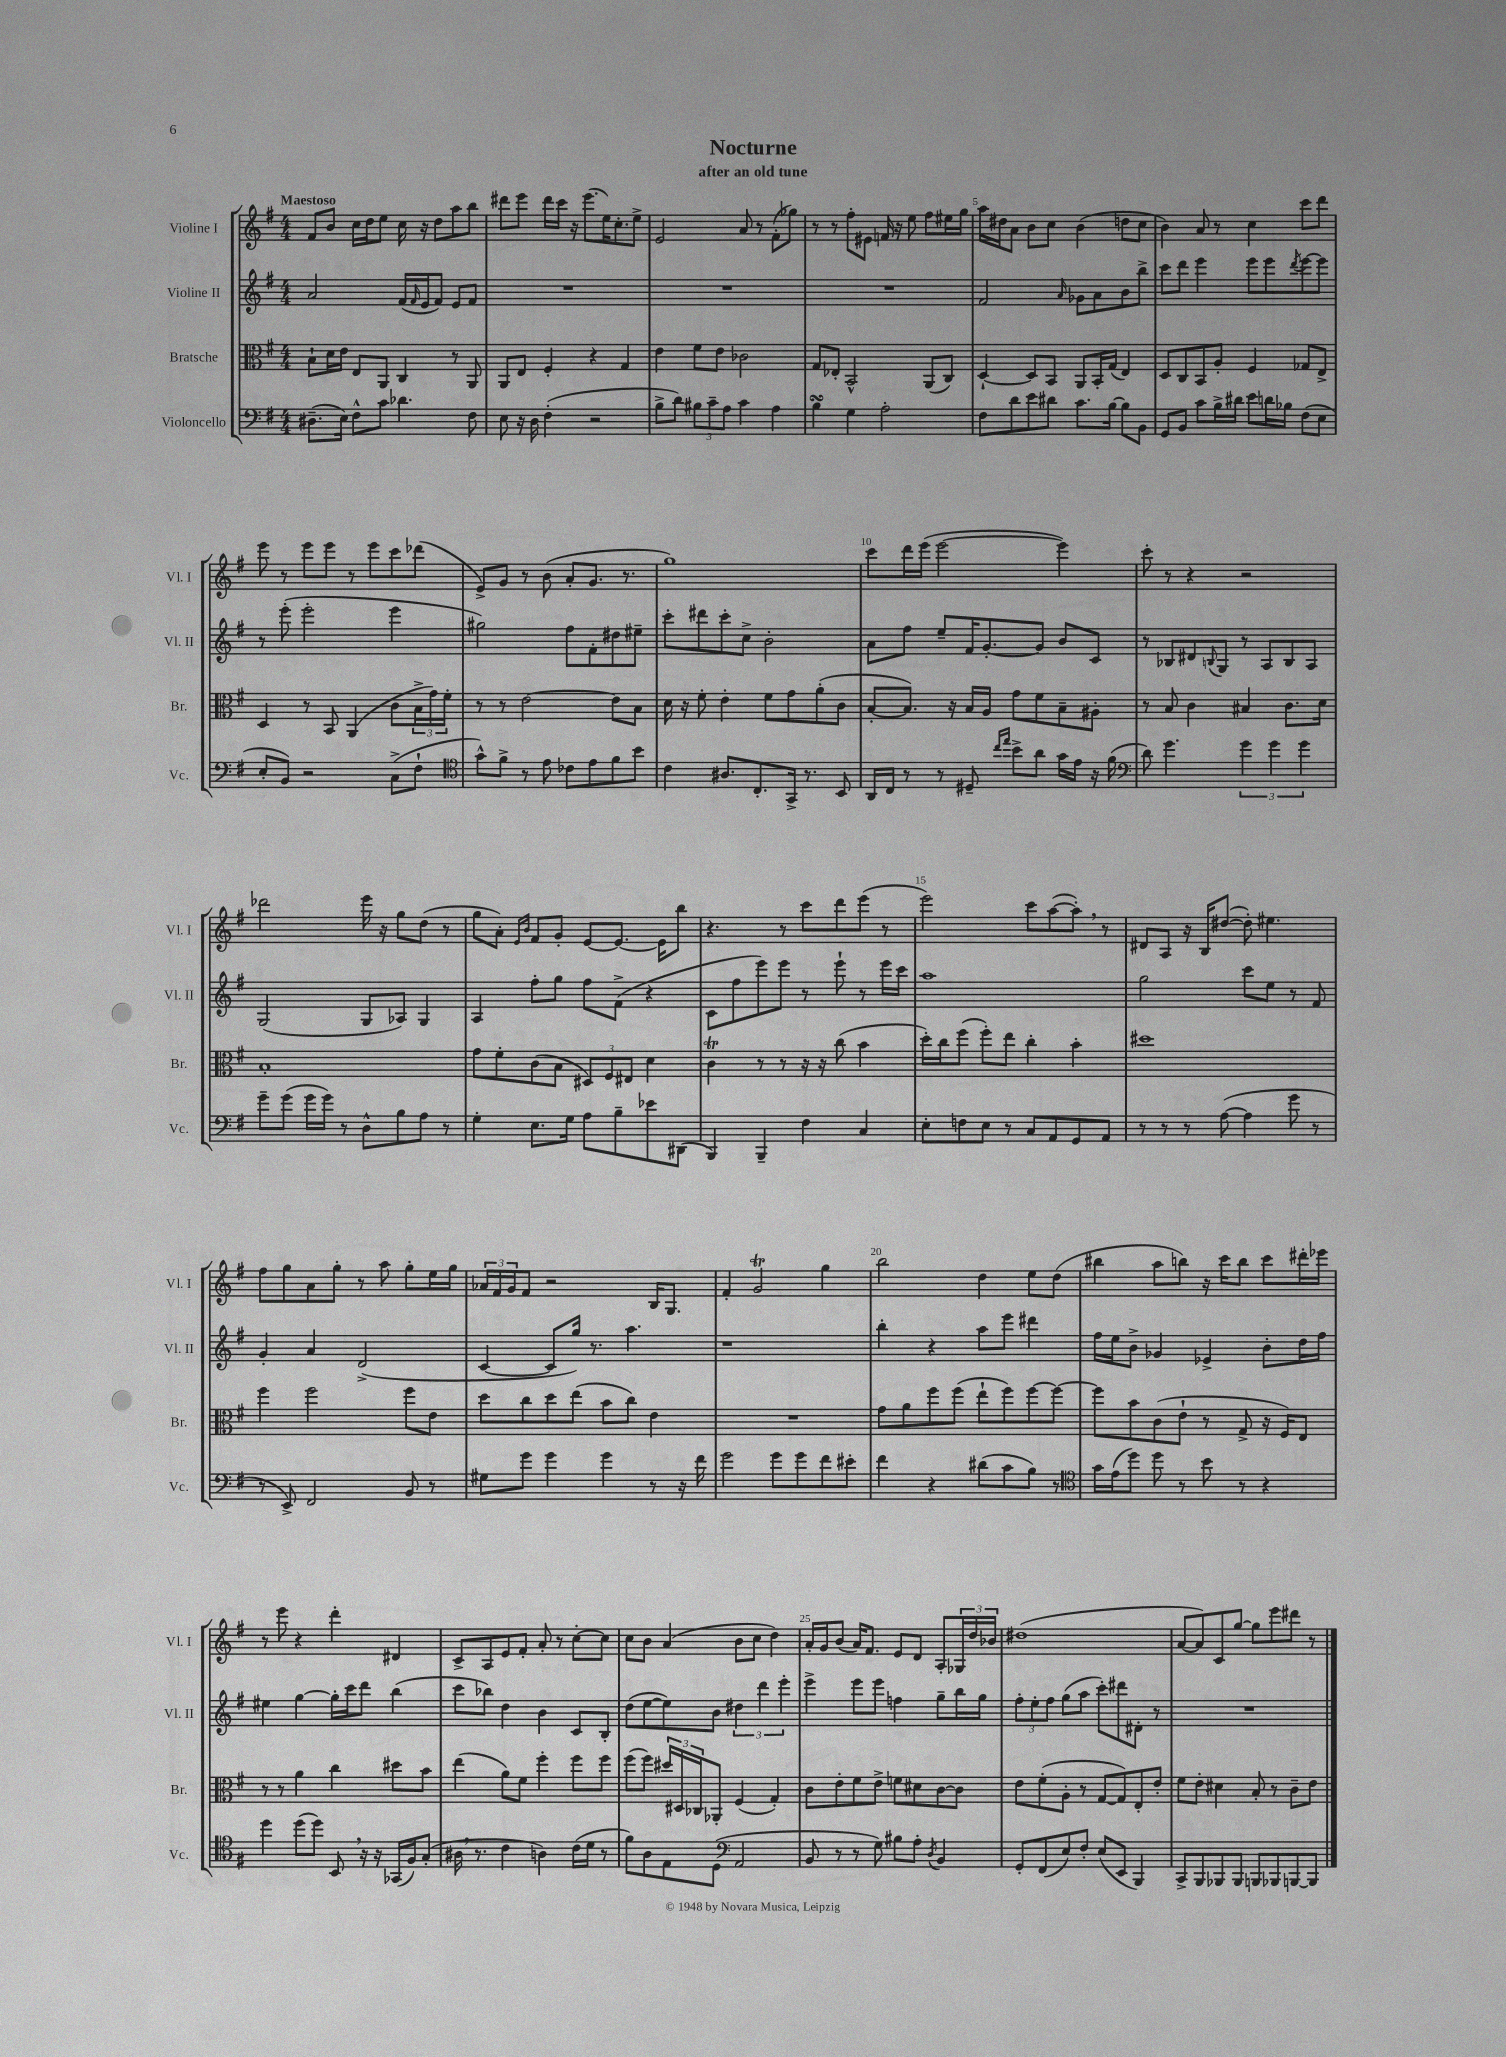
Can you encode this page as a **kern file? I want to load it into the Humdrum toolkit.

**kern	**kern	**kern	**kern
*staff4	*staff3	*staff2	*staff1
*clefF4	*clefC3	*clefG2	*clefG2
*k[f#]	*k[f#]	*k[f#]	*k[f#]
*M4/4	*M4/4	*M4/4	*M4/4
(8.D#~\L	8B`\L	2a/	8f#/L
.	16d\L	.	8b/J
16E\Jk)	16e\JJ	.	.
8F#^^\L	8E/L	.	16cc\LL
.	.	.	16dd\J
8c\J	8AA/J	.	8ee\J
4.d-\	4C/	(16f#/LL	16cc\
.	.	16qqf#/	.
.	.	16e/J	16r
.	.	8f#/J)	8dd\L
.	8r	8e/L	8aa\
8F#\	8AA/	8f#/J	8bb\J
=	=	=	=
8E\	8AA/L	1r	8ddd#\L
16r	8E/J	.	8eee\J
16D\	.	.	.
(4F#'\	4F#'/	.	16ddd#\LL
.	.	.	16ccc\JJ
.	.	.	16r
.	.	.	(8.eee\L
2r	4r	.	.
.	.	.	16ee\K)
.	.	.	8.cc'\
.	4G/	.	.
.	.	.	8ee^\J
=	=	=	=
8B^\L	4e\	1r	2e/
8d\J)	.	.	.
12B#\L	8f#\L	.	.
12c~\	.	.	.
.	8e\J	.	.
12A\J	.	.	.
4c\	2c-\	.	8a/
.	.	.	8r
4A\	.	.	(8f#'\L
.	.	.	8gg-\J)
=	=	=	=
4B\	8G/L	1r	8r
.	8E-'/J	.	8r
4G\	2BB^^/	.	8ff#'\L
.	.	.	8e#\J
2A'\	.	.	16f/
.	.	.	16r
.	.	.	8ee\
.	(8AA/L	.	8ff#\L
.	8C/J)	.	16ee#\L
.	.	.	16gg\JJ
=	=	=	=
8F#\L	[4D`/	2f#/	16aa\LL
.	.	.	16dd#\J
8d\	.	.	8a\J
8e\	8D/]L	.	8b\L
8d#\J	8BB/J	.	8cc\J
.	.	16qqa/	.
8.c\L	8AA/L	8g-\L	(4b\
.	16BB'/L	8a\	.
[16B\Jk	(16G/JJ	.	.
8B\]L	4E/)	8b\	8dd\L
8BB\J	.	8bb^\J	8cc\J
=	=	=	=
8GG/L	8D/L	8ccc\L	4b\)
8BB/J	8C/	8ddd\J	.
8c\L	8BB/	4eee\	8a/
16B^\L	8A'/J	.	8r
16d#\JJ	.	.	.
8e\L	4F#/	8eee\L	4cc\
16d\L	.	8eee\	.
16B-\JJ	.	.	.
.	.	8qddd/	.
(8F#\L	8G-/L	[8eee\	8ccc\L
8E\J	8E^/J	8eee\]J	8ddd\J
=	=	=	=
8E'/L	4D/	8r	8eee\
8BB/J)	.	(8eee'\	8r
2r	8r	2eee'\	8eee\L
.	8BB/	.	8eee\J
.	(4AA/	.	8r
.	.	.	8eee\L
(8C^\L	8c\L	4eee\	8ccc\
8F#`\J	24B^\L	.	(8ddd-\J
.	24g\)	.	.
.	24f#'\JJ	.	.
=	=	=	=
*clefC4	*	*	*
8g^^\L)	8r	2gg#\)	8e^/L)
8f#^\J	8r	.	8g/J
8r	[2e\	.	8r
8e\	.	.	(8b\
8c-\L	.	8ff#\L	8a'/L
8e\	.	8f#'\	8.g/J
8f#\	8e\]L	8dd#\	.
.	.	.	8.r
8b\J	8B\J	8ee#~\J	.
=	=	=	=
4c\	16d\	8ccc'\L	1gg)
.	16r	.	.
.	8f#'\	8ddd#\	.
8.A#/L	4e'\	8ccc'\	.
.	.	8cc^\J	.
8.C'/	.	.	.
.	8f#\L	2b'\	.
16GG^/Jk	8g\	.	.
8.r	.	.	.
.	(8a'\	.	.
8BB/	8c\J	.	.
=	=	=	=
16AA/LL	[8B'/L	8a\L	8ccc\L
16C/JJ	.	.	.
8r	8.B/]J)	8ff#\J	16ddd\L
.	.	.	(16eee\JJ
8r	.	8ee~/L	[2eee\
.	16r	.	.
8D#~/	16B/LL	16f#/K	.
.	16A/JJ	[8.g'/	.
16qqcc/LL	.	.	.
16qqee/JJ	.	.	.
8b^\L	8g\L	.	.
8a\J	8f#\	8g/]J	.
16g\LL	8B~\	8b/L	4eee\])
16e\JJ	.	.	.
16r	8A#'\J	8c/J	.
(16f#\	.	.	.
=	=	=	=
*clefF4	*	*	*
8d\)	8r	8r	8ccc'\
4.g\	8B/	8B-/L	8r
.	4c\	8d#/	4r
.	.	8qqB/	.
.	.	8G/J	.
6g\	4B#/	8r	2r
.	.	8A/L	.
6g\	.	.	.
.	8.c\L	8B/	.
6g\	.	.	.
.	.	8A/J	.
.	16d\Jk	.	.
=	=	=	=
8g~\L	1B'	(2G/	2ddd-\
(8g\J	.	.	.
16g\LL	.	.	.
16g\JJ)	.	.	.
8r	.	.	.
8D^^\L	.	8G/L	16eee\
.	.	.	16r
8B\	.	8A-/J)	8gg\L
8A\J	.	4G/	(8dd\J
8r	.	.	8r
=	=	=	=
4G'\	8g\L	4A/	8gg\L
.	8f#'\	.	8a'\J)
.	.	.	16qqe/LL
.	.	.	16qqb/JJ
8.E\L	(8c\	8ff#'\L	8f#/L
.	8B\J	8gg\J	8g'/J
16G\Jk	.	.	.
8A\L	12D#/L)	8ff#\L	[8e/L
.	12F#/	.	.
8B~\	.	(8f#^\J	8.e/_J
.	12E#/J	.	.
8e-\	4d\	4r	.
.	.	.	16e\]LK
(8DD#\J	.	.	8bb\J
=	=	=	=
4BBB/)	4c\	8c\L	4.r
.	.	8ff#\	.
4BBB~/	8r	8eee\)	.
.	8r	8eee\J	8r
4F#\	16r	8r	8ccc\L
.	16r	.	.
.	(8cc\	8eee`\	8ddd\
4C/	4b\	8r	(8eee\J
.	.	16eee\LL	8r
.	.	16ccc\JJ	.
=	=	=	=
8E'\L	16dd'\LL)	1aa	2eee\)
.	16cc\J	.	.
8F\	(8ff#\J	.	.
8E\J	8ff#'\L)	.	.
8r	8ee\J	.	.
8C/L	4cc'\	.	8ccc\L
8AA/	.	.	([8aa\
8GG/	4b'\	.	8aa'\]J)
8AA/J	.	.	8r
=	=	=	=
8r	1dd#	2gg\	8d#/L
8r	.	.	8A/J
8r	.	.	16r
.	.	.	16B/LK
([8A\	.	.	([8dd#/J
4A\]	.	8ccc\L	8dd#'\])
.	.	8ee\J	4.ee#\
8g\	.	8r	.
8r	.	8f#/	.
=	=	=	=
8r	4ff#\	4g'/	8ff#\L
8EE^/)	.	.	8gg\
2FF#/	2ff#\	4a/	8a\
.	.	.	8gg'\J
.	.	(2d^/	8r
.	.	.	8aa\
8BB/	8ff#\L	.	8gg'\L
8r	8e\J	.	16ee\L
.	.	.	16gg\JJ
=	=	=	=
8G#\L	8dd\L	[4c/	24a-/LL
.	.	.	24f#/
.	.	.	24g/J
8g\J	8cc\	.	8f#/J
4g\	8dd\	8c/]L	2r
.	(8ee\J	16gg/Jk)	.
.	.	8.r	.
4g\	8b\L	.	.
.	8cc\J)	4.aa\	.
8r	4e\	.	16B/LK
.	.	.	8.G/J
16r	.	.	.
16f#\	.	.	.
=	=	=	=
2g\	1r	1r	4f#'/
.	.	.	2g/
8g\L	.	.	.
8g\	.	.	.
8f#\	.	.	4gg\
8e#'\J	.	.	.
=	=	=	=
4f#\	8g\L	4bb'\	2bb\
.	8a\	.	.
4r	8ff#\	4r	.
.	(8ff#\J	.	.
(8d#\L	8ee`\L	8aa\L	4dd\
8c\	8ff#\)	8eee\J	.
8B\J)	[8ff#\	4ddd#\	8ee\L
8r	8ff#\_J	.	(8dd\J
=	=	=	=
*clefC4	*	*	*
16g\LL	8ff#\]L	16ff#\LL	4bb#\
(16e\J	.	16ee\J	.
8dd\J)	8b\	8b^\J	.
8dd\	(8c\	4g-/	8aa\L
8r	8e`\J	.	8bb\J)
8b\	8r	4e-^/	16r
.	.	.	16ccc\LK
8r	8G^/	.	8bb\J
4r	16r	8b'\L	8ccc\L
.	16F#/LK)	.	.
.	8E/J	16dd\L	16ddd#'\L
.	.	16ff#\JJ	16eee-\JJ
=	=	=	=
4dd\	8r	4ee#\	8r
.	8r	.	8eee\
(8dd\L	4a\	[4gg\	4r
8dd\J)	.	.	.
8BB/	4cc\	16gg'\]LL	4ddd'\
.	.	16ccc\J	.
16r	.	8ddd\J	.
16r	.	.	.
(16GG-/LL	8dd#\L	(4bb\	4d#/
16F#/J)	.	.	.
(8G'/J	8b\J	.	.
=	=	=	=
16A#\	(4ee\	8ccc\L	8c^/L
8.r	.	.	.
.	.	8bb-\J)	8A/
4c\	8a\L)	4dd\	8e/
.	8f#\J	.	8f#'/J
4A\)	4ff#'\	4b\	8a'/
.	.	.	8r
(16c\LL	8ff#\L	8c/L	[8cc'\L
16d\JJ	.	.	.
8r	8ff#\J	8B'/J	8cc\]J
=	=	=	=
8f#\L)	(8ff#\L	(8dd\L	8cc\L
8A\	8ff#\J)	[8ee\	8b\J
8E\	24dd#/LL	8ee\])	(4a/
.	24D#/	.	.
.	24C-/J	.	.
(8D\J	8AA-'/J	8b\J	.
*clefF4	*	*	*
2AA/	(4F#/	6dd#\	8b\L
.	.	.	8cc\J
.	.	6ddd\	.
.	4G'/)	.	4dd\)
.	.	6eee'\	.
=	=	=	=
8BB/	8c\L	4eee^\	16a'/LL
.	.	.	16g/J
8r	8e'\	.	(8b/J
8r	8f#\	8eee\L	16a/LK)
.	.	.	8.f#/J
8G\)	8e^\J	8eee\J	.
8B#\L	8f\L	4ff\	8e/L
8A'\J	8d#\	.	8d/J
8qD/	.	.	.
4BB/	[8c\	8gg~\L	8A'/L
.	8c\]J	16bb\L	24G-/L
.	.	.	24dd/
.	.	16gg\JJ	.
.	.	.	24b-/JJ
=	=	=	=
8GG'/L	8e\L	12ff#'\L	(1dd#
.	.	12ee'\	.
(8FF#/	(8f#'\	.	.
.	.	12ff#\J	.
8E/)	8A'\J	(8gg\L	.
8F#'/J	8r	8aa\J	.
(8E/L	[8G/L	8ccc'\L)	.
8EE/J	8G/])	8ddd#\	.
4BBB/)	8E'/	8d#'\J	.
.	8e'/J	8r	.
=	=	=	=
8CC^/L	8f#\L	1r	[8a/L
8BBB/	8e'\J	.	8a/])
8BBB-/	4d#\	.	8c/
8BBB-/J	.	.	[8gg/J
8BBB/L	8B'/	.	8gg\]L
8BBB-/	8r	.	8eee\
[8BBB/	8c~\L	.	8ddd#\J
8BBB/]J	8e\J	.	8r
==	==	==	==
*-	*-	*-	*-
